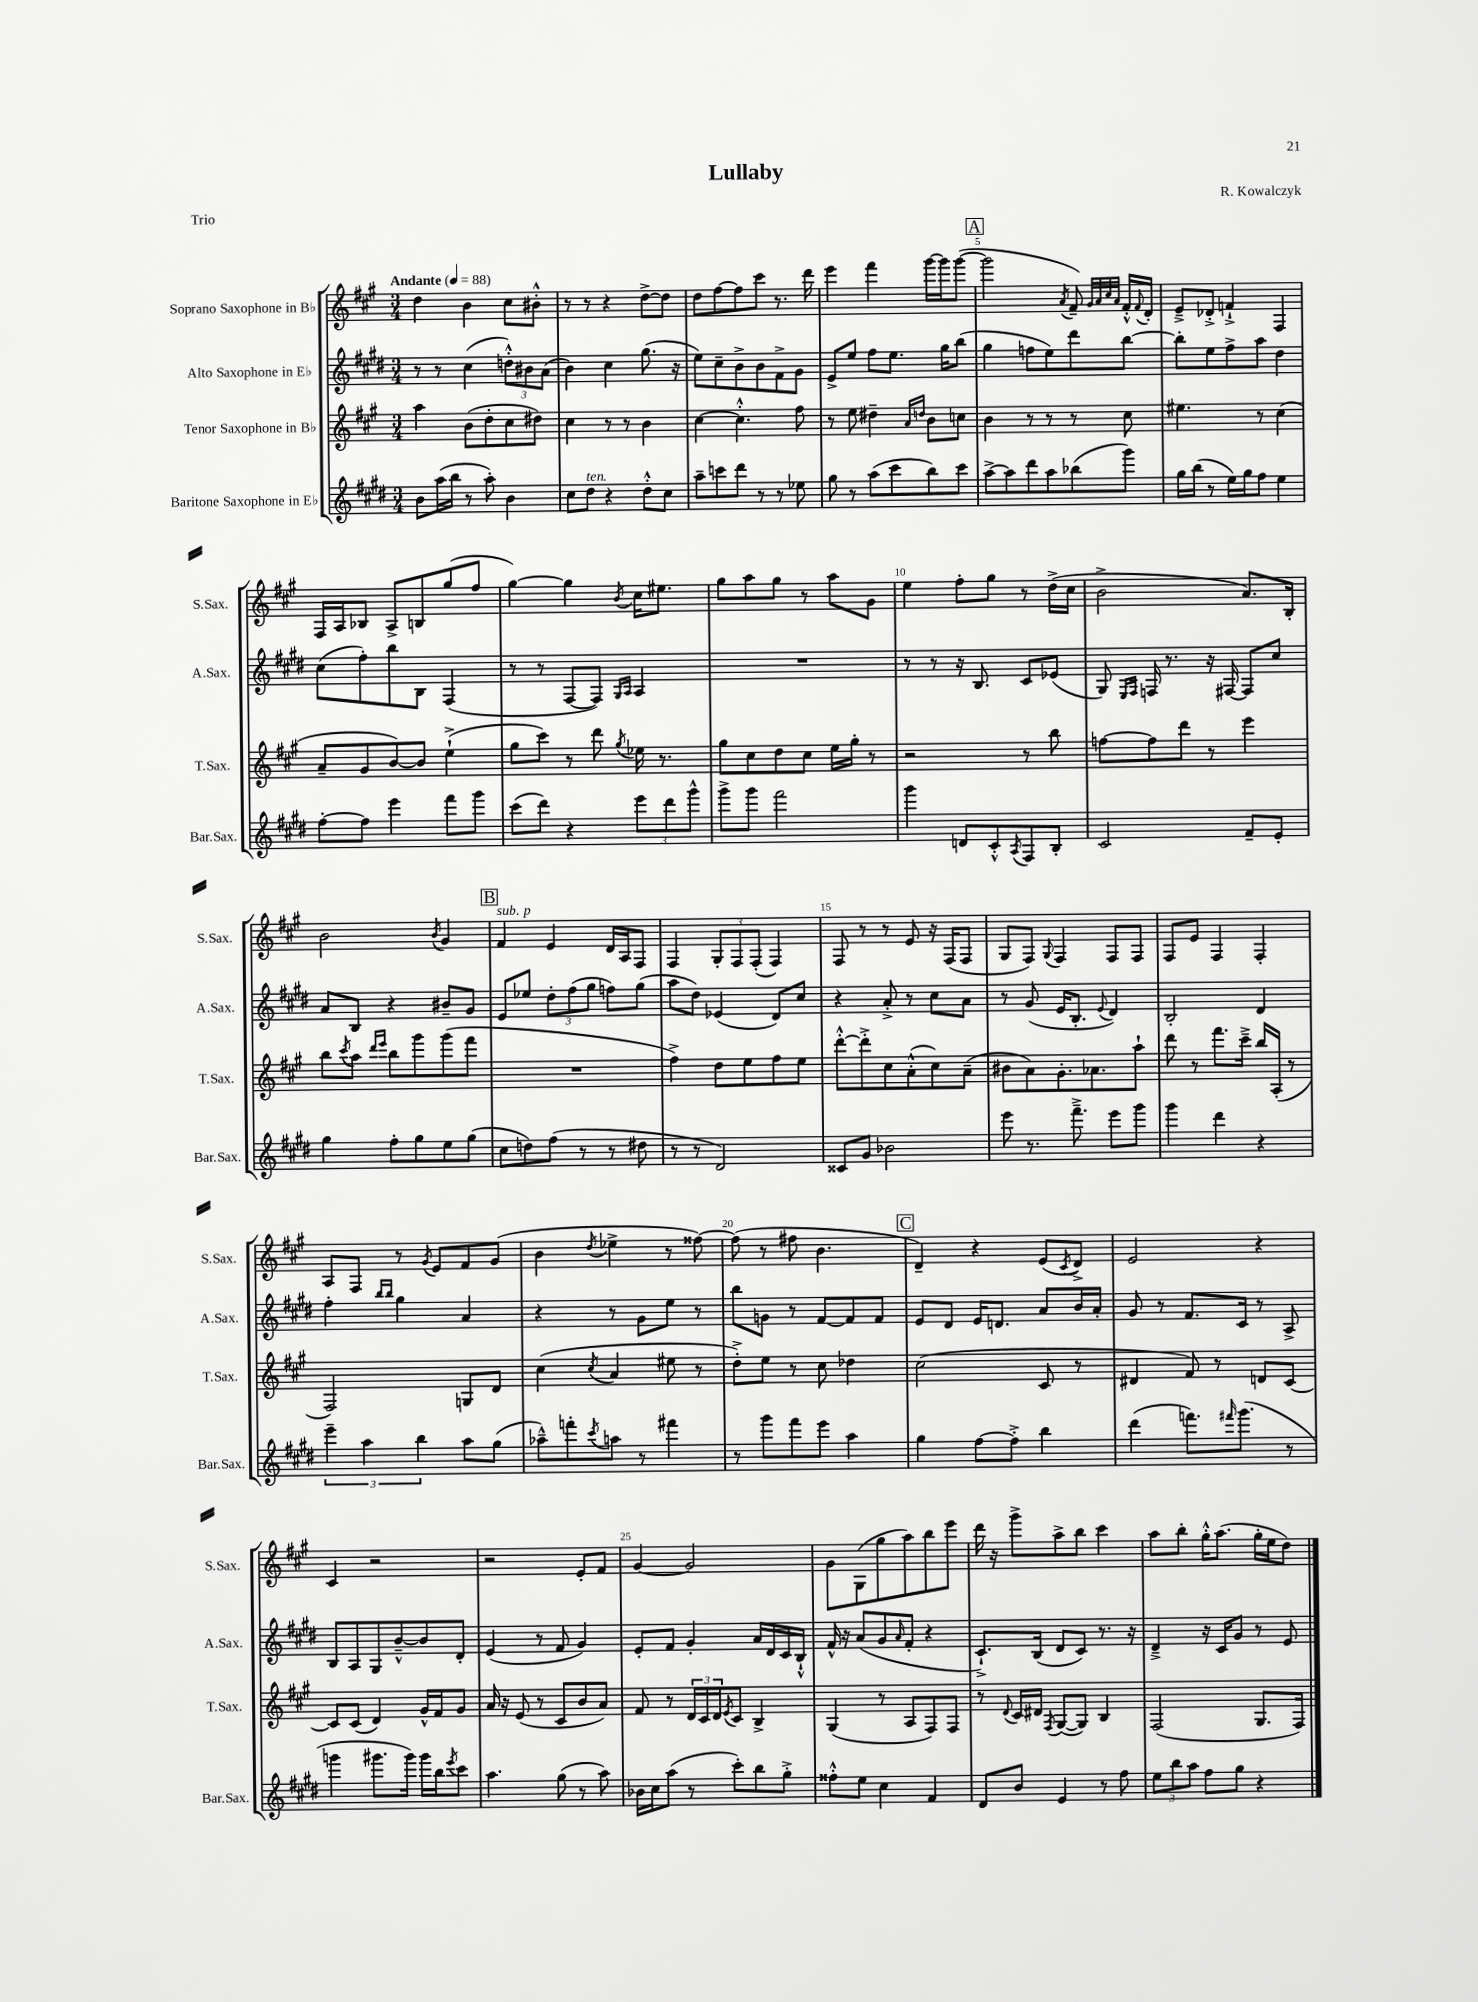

**kern	**kern	**kern	**kern
*staff4	*staff3	*staff2	*staff1
*clefG2	*clefG2	*clefG2	*clefG2
*k[f#c#g#d#]	*k[f#c#g#]	*k[f#c#g#d#]	*k[f#c#g#]
*M3/4	*M3/4	*M3/4	*M3/4
*MM88	*MM88	*MM88	*MM88
8b	4aa	8r	4dd
(16aa	.	8r	.
16bb	.	.	.
8r	(8b	(4cc#	4b
8aa')	8dd'	.	.
4b	8cc#	12dd'^^)	8cc#
.	.	12b#	.
.	8dd#)	.	8b#'^^
.	.	(12a	.
=	=	=	=
8cc#	4cc#	4b)	8r
8dd#	.	.	8r
4r	8r	4cc#	4r
.	8r	.	.
8dd#'^^	4b	(8.gg#	[8dd^
8cc#	.	.	8dd]
.	.	16r	.
=	=	=	=
8aa~	[4cc#	8ee)	8dd
8ccc	.	8cc#~	[8ff#
8ddd#	4.cc#'^^]	8b^	8ff#]
8r	.	8b	8ccc#
8r	.	8f#^	8.r
8ee-	8ff#	8g#	.
.	.	.	16ddd
=	=	=	=
8gg#	8r	8e^	4eee
8r	8ee	8ee	.
(8aa	4dd#~	8ff#	4fff#
8ccc#	.	8.ee	.
.	16qqa	.	.
.	16qqdd	.	.
8bb)	8b	.	[16ggg#
.	.	16gg#	16ggg#]
8ccc#	8cc	(8bb	([8ggg#
=	=	=	=
[8aa^	4b	4gg#	2ggg#]
8aa]	.	.	.
8ddd#	8r	8ff	.
8aa	8r	8ee)	.
.	.	.	8qa
(8bb-	8r	8ddd#	8f#~)
.	.	.	32qqg#
.	.	.	32qqa
.	.	.	32qqcc#
.	.	.	32qqa
8ggg#)	8cc#	[8bb	16f#'^^
.	.	.	8qqf#
.	.	.	16d'
=	=	=	=
16gg#	4.ee#	8bb']	8e~^
(16bb	.	.	.
8r	.	8ee	8d-'^
16ee)	.	8ff#^	4f`^
16gg#	.	.	.
8ff#	8r	8aa	.
4ee	(4cc#	4dd#	4F#
=	=	=	=
[8ff#'	8a~	(8cc#	16F#
.	.	.	16A
8ff#]	8g#	8ff#')	8B-
4eee	[8b)	8bb	8A^
.	8b]	8B	8B
8fff#	(4ee`^	(4F#	(8gg#
8ggg#	.	.	8ff#
=	=	=	=
(8ccc#	8gg#	8r	[4gg#)
8ddd#)	8ccc#)	8r	.
4r	8r	[8F#	4gg#]
.	8ddd	8F#])	.
.	.	16qqG#	.
.	8qgg#	16qqA	8qb
12eee	16ee-	4A	16cc#
.	8.r	.	8.ee#
12ddd#	.	.	.
12ggg#^^	.	.	.
=	=	=	=
8ggg#^	8gg#	2.r	8gg#
8ggg#	8cc#	.	8aa
2fff#	8dd	.	8gg#
.	8cc#	.	8r
.	16ee	.	8aa
.	16gg#'	.	.
.	8r	.	8g#
=	=	=	=
4ggg#	2r	8r	4ee
.	.	8r	.
8d	.	16r	8ff#'
.	.	8.B	.
8c#'^^	.	.	8gg#
8qA	.	.	.
8F#	8r	8c#	8r
8B'	8bb	(8e-	(16dd^
.	.	.	16cc#
=	=	=	=
2c#	[8ff	8G#)	2b^
.	.	16qqE	.
.	.	16qqF#	.
.	8ff]	16F	.
.	.	8.r	.
.	8ddd	.	.
.	8r	16r	.
.	.	[16F#	.
8f#~	4eee	8F#]	8.a)
8e'	.	8cc#	.
.	.	.	16B'
=	=	=	=
4gg#	8bb	8a	2b
.	8qccc#	.	.
.	8aa	8B	.
.	16qqddd	.	.
.	16qqeee	.	.
8ff#'	8bb	4r	.
8gg#	8ggg#	.	.
.	.	.	8qb
8ee	(8ggg#	8b#~	4g#
(8gg#	8fff#	8g#	.
=	=	=	=
8cc#	2.r	8e	4f#
8dd)	.	8ee-	.
(8ff#	.	12dd#'	4e
.	.	(12ff#	.
8r	.	.	.
.	.	12gg#	.
8r	.	8ff)	16d
.	.	.	16A
8dd#	.	(8gg#	8F#
=	=	=	=
8r	4ff#^)	8aa	4F#
8r	.	8dd#)	.
2d#)	8dd	(4e-	12G#'
.	.	.	12F#
.	8ee	.	.
.	.	.	(12F#'
.	8ff#	8d#)	4F#)
.	8ee	8cc#	.
=	=	=	=
8c##	[8ddd'^^	4r	8F#
8g#	8ddd'^]	.	8r
2b-	8cc#	8a'^	8r
.	(8a'^^	8r	8e
.	8cc#)	8cc#	16r
.	.	.	(16F#
.	(8a~	8a	8F#
=	=	=	=
8eee	8b#	8r	8G#
8.r	8a)	(8g#	8F#)
.	.	.	8qqG#
.	8.g#'	16e	4F#
8.fff#~^	.	8.B'	.
.	8.a-	.	.
.	.	8qqe	.
8eee	.	4d#)	8F#
8ggg#	8aa`	.	8F#
=	=	=	=
4ggg#	8ddd	2B'	8F#
.	8r	.	8e
4ddd#	8.fff#	.	4F#
.	16ccc#~^	.	.
4r	16bb	4d#	4F#'
.	(16A'	.	.
.	8r	.	.
=	=	=	=
6eee~	2F#)	4ff#'	8A
.	.	.	8F#
6aa	.	.	.
.	.	16qqbb	.
.	.	16qqbb	.
.	.	4gg#	8r
6bb	.	.	.
.	.	.	8qg#
.	.	.	8e
8aa	8G	4a	8f#
(8gg#	8d	.	(8g#
=	=	=	=
8aa-~^^)	(4cc#	4r	4b
8fff'	.	.	.
8qccc#	8qcc#	.	8qdd
8aa	4a	8r	4ee-^
8r	.	8g#	.
4fff#	8ee#	8ee	8r
.	8r	8r	[8ff##)
=	=	=	=
8r	8dd'^)	8bb	(8ff##]
8ggg#	8ee	8g	8r
8fff#	8r	8r	8ff#
8eee	8cc#	[8f#	4.b
4aa	4dd-	8f#]	.
.	.	8f#	.
=	=	=	=
4gg#	(2cc#	8e	4d~)
.	.	8d#	.
[8ff#	.	16e	4r
.	.	8.d	.
8ff#'^]	.	.	.
4bb	8c#	8a	(8e
.	.	.	8qc#
.	8r	16b	8d^)
.	.	16a'	.
=	=	=	=
(4ddd#	4d#	8g#	2e
.	.	8r	.
8.fff)	8f#)	8.f#	.
.	8r	.	.
16qqfff#	.	.	.
(8.ggg#	.	16c#	.
.	8d	8r	4r
8r	[8c#	8A^	.
=	=	=	=
4ggg	8c#]	8B	4c#
.	(8c#	8A	.
8.ggg#	4d)	8G#	2r
.	.	[8b~^^	.
16ggg#)	.	.	.
16ggg#	16g#^^	8b]	.
16bb	16f#	.	.
8qeee	.	.	.
8ccc#	8g#	8d#'	.
=	=	=	=
4.aa	16a	(4e	2r
.	16r	.	.
.	(8e	.	.
.	8r	8r	.
(8gg#	8c#	8f#	.
8r	8b	4g#)	8e'
8aa)	8a)	.	8f#
=	=	=	=
16b-	8f#	8e'	[4g#
16cc#	.	.	.
(8aa	8r	8f#	.
8r	24d	4g#'	2g#]
.	24c#	.	.
.	24d	.	.
.	8qe	.	.
8ccc#')	8c#	.	.
8bb	4B^	16a	.
.	.	16d#	.
8gg#'^	.	16c#	.
.	.	16B`^^	.
=	=	=	=
8ff##'^^	(4G#	16f#^^	8g#
.	.	16r	.
8ee	.	(8a	(8G#
4cc#	8r	8g#	8gg#
.	.	16qqa	.
.	8A	8f#'	8aa)
4f#	8F#)	4r	8bb
.	8F#	.	8eee
=	=	=	=
8d#	8r	8.c#`^)	16ddd
.	.	.	16r
.	8qqd	.	.
8b	16c#	.	8ggg#^
.	16d#	(16B	.
.	8qF#	.	.
4e	([8G#	8d#	8aa^
.	8G#])	8c#)	8bb
8r	4B	8.r	4ccc#
8ff#	.	.	.
.	.	16r	.
=	=	=	=
12ee	(2F#	4d#~^	8aa
12bb	.	.	.
.	.	.	8bb'
12aa	.	.	.
8ff#	.	16r	16gg#'^^
.	.	16c#	(8.aa
8gg#	.	8g#	.
4r	8.G#	8r	16gg#'
.	.	.	16ee
.	.	8e	8dd)
.	16F#)	.	.
==	==	==	==
*-	*-	*-	*-
